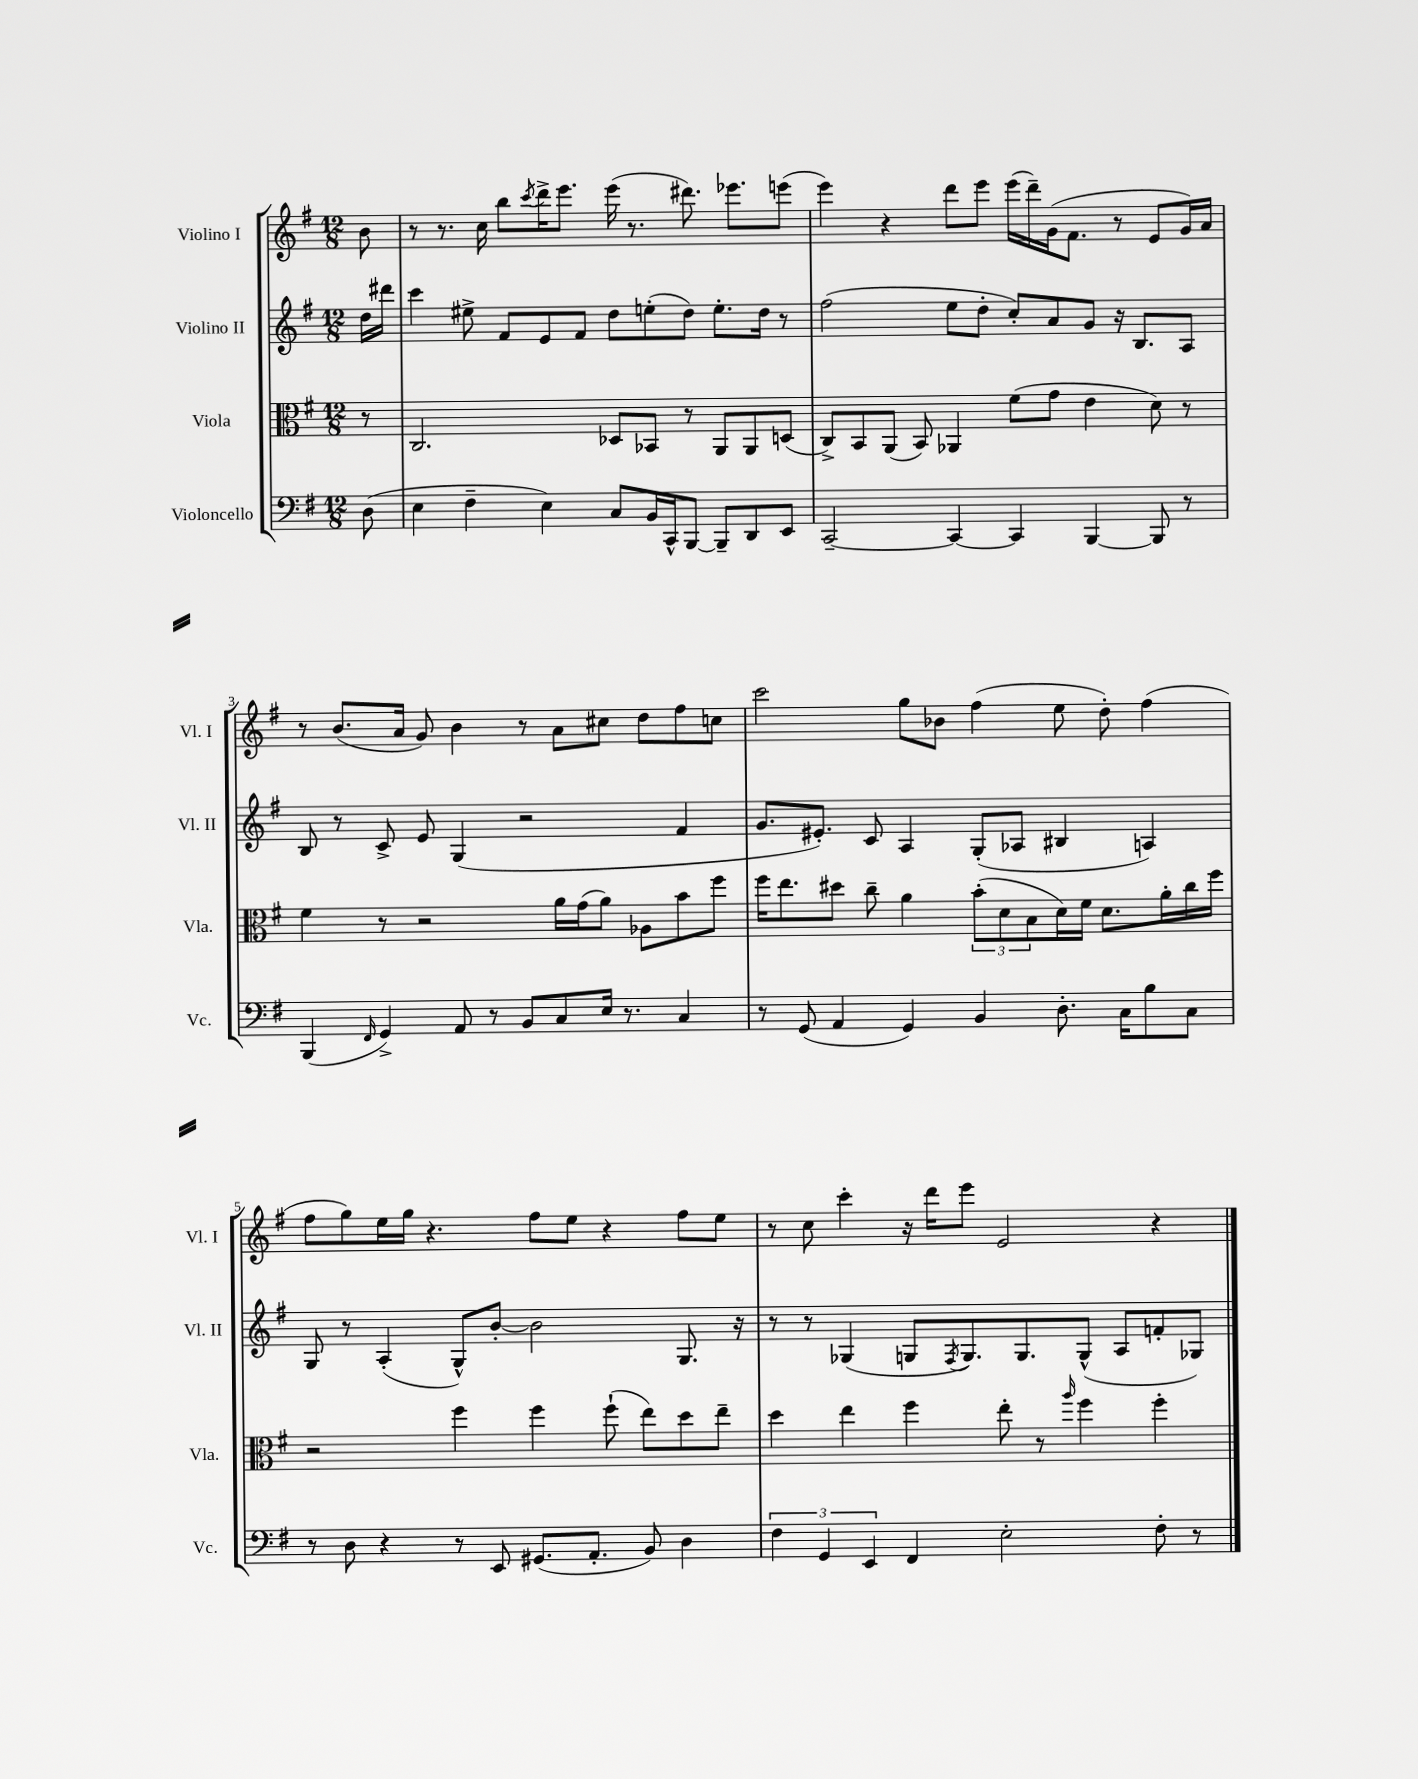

**kern	**kern	**kern	**kern
*staff4	*staff3	*staff2	*staff1
*clefF4	*clefC3	*clefG2	*clefG2
*k[f#]	*k[f#]	*k[f#]	*k[f#]
*M12/8	*M12/8	*M12/8	*M12/8
(8D	8r	16dd	8b
.	.	16ddd#	.
=	=	=	=
4E	2.C	4ccc	8r
.	.	.	8.r
4F#~	.	8ee#^	.
.	.	.	16cc
.	.	8f#	8bb
.	.	.	8qccc
4E)	.	8e	16ddd^
.	.	.	8.eee
.	.	8f#	.
8C	8D-	8dd	(16eee
.	.	.	8.r
16BB	8BB-	(8ee'	.
16CC^^	.	.	.
[8BBB	8r	8dd)	8.ddd#)
8BBB~]	8AA	8.ee'	.
.	.	.	8.eee-
8DD	8AA	.	.
.	.	16dd	.
8EE	(8D	8r	(8eee
=	=	=	=
[2CC~	8C^)	(2ff#	4eee)
.	8BB	.	.
.	(8AA	.	4r
.	8BB)	.	.
4CC_	4AA-	8ee	8ddd
.	.	8dd'	8eee
4CC]	(8f#	8cc')	(16eee
.	.	.	16ddd~)
.	8g	8a	(16g
.	.	.	8.f#
[4BBB	4e	8g	.
.	.	16r	8r
.	.	8.B	.
8BBB]	8d)	.	8e
8r	8r	8A	16g)
.	.	.	16a
=	=	=	=
(4BBB	4f#	8B	8r
.	.	8r	(8.b
16qqFF#	.	.	.
4GG^)	8r	8c^	.
.	.	.	16a
.	2r	8e	8g)
8AA	.	(4G	4b
8r	.	.	.
8BB	.	2r	8r
8C	16a	.	8a
.	(16g	.	.
16E	8a)	.	8cc#
8.r	.	.	.
.	8A-	.	8dd
4C	8b	4f#	8ff#
.	8ff#	.	8cc
=	=	=	=
8r	16ff#	8.g	2ccc
.	8.ee	.	.
(8GG	.	.	.
.	.	8.e#')	.
4AA	8dd#	.	.
.	8cc~	8c	.
4GG)	4a	4A	8gg
.	.	.	8b-
4BB	(12b'	(8G'	(4ff#
.	12d	.	.
.	.	8A-	.
.	12B	.	.
8.D'	16d)	4B#	8ee
.	16f#	.	.
.	8.d	.	8dd')
16C	.	.	.
8B	.	4A)	(4ff#
.	16a'	.	.
8C	16cc	.	.
.	16ff#	.	.
=	=	=	=
8r	2r	8G	8ff#
8D	.	8r	8gg)
4r	.	(4A'	16ee
.	.	.	16gg
.	.	.	4.r
8r	4ff#	8G^^)	.
8EE	.	[8b'	.
(8.GG#	4ff#	2b]	8ff#
.	.	.	8ee
8.AA'	.	.	.
.	(8ff#`	.	4r
8BB)	8ee)	.	.
4D	8dd	8.G	8ff#
.	8ee~	.	8ee
.	.	16r	.
=	=	=	=
6F#	4dd	8r	8r
.	.	8r	8cc
6GG	.	.	.
.	4ee	(4G-	4ccc'
6EE	.	.	.
4FF#	4ff#	8G	16r
.	.	.	16ddd
.	.	8qF#	.
.	.	8.G)	8eee
2E'	8ee'	.	2e
.	.	8.G	.
.	8r	.	.
.	16qqaa	.	.
.	4ff#	(8G^^	.
.	.	8A	.
8F#'	4ff#'	8f'	4r
8r	.	8G-)	.
==	==	==	==
*-	*-	*-	*-
